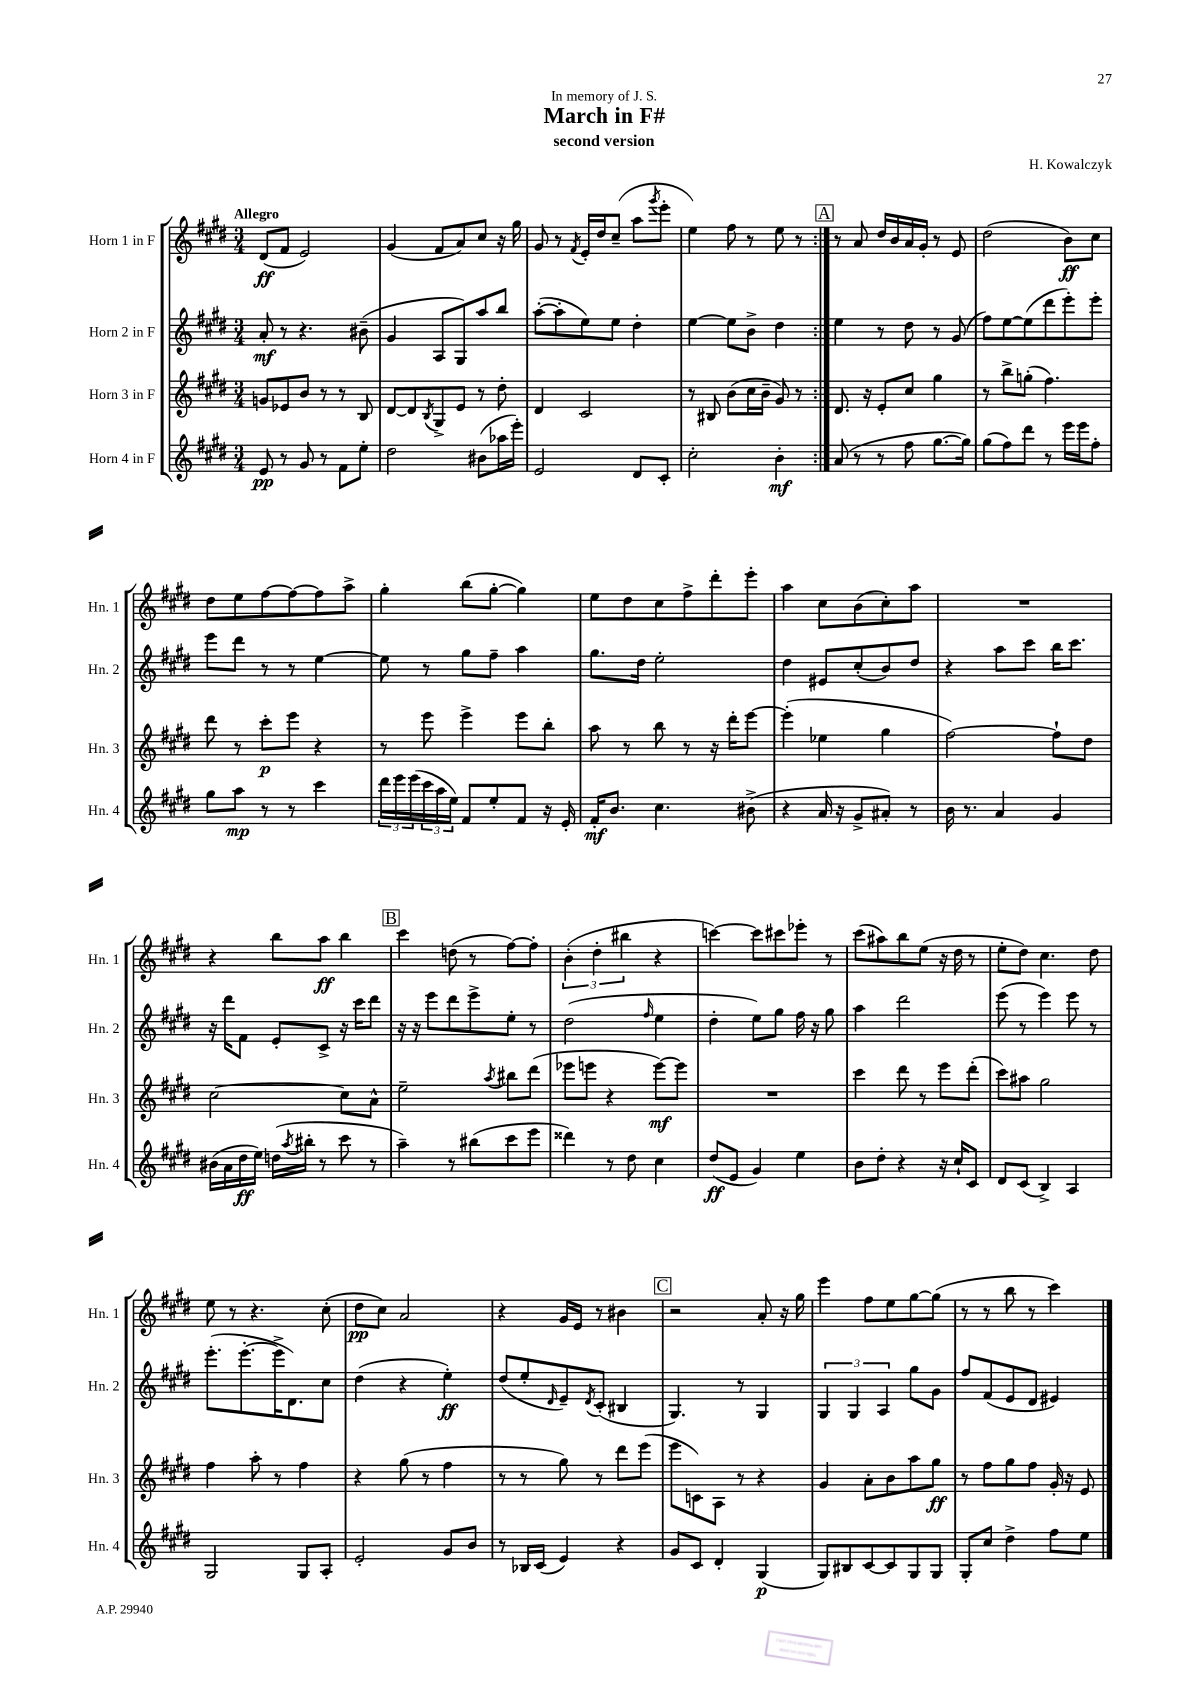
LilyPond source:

\header { title = "March in F#" composer = "H. Kowalczyk" subtitle = "second version" dedication = "In memory of J. S." }
<<
\new StaffGroup <<
\new Staff = "s0" \with { instrumentName = "Horn 1 in F" shortInstrumentName = "Hn. 1" } {
    \clef treble \key e \major \numericTimeSignature \time 3/4 \tempo "Allegro"
    \repeat volta 2 { dis'8\ff( fis'8 e'2) |
    gis'4( fis'8 a'8) cis''8 r16 gis''16 |
    gis'8 r8 \acciaccatura { fis'8 } e'16-. dis''16 cis''8--( a''8 \acciaccatura { gis'''8 } e'''8-. |
    e''4) fis''8 r8 e''8 r8 | }
    \mark \markup { \box "A" } r8 a'8 dis''16 b'16 a'16 gis'16-. r8 e'8 |
    dis''2( b'8\ff) cis''8 |
    dis''8 e''8 fis''8~ fis''8~ fis''8 a''8-> |
    gis''4-. b''8( gis''8~-. gis''4) |
    e''8 dis''8 cis''8 fis''8-> dis'''8-. e'''8-. |
    a''4 cis''8 b'8( cis''8-.) a''8 |
    R2. |
    r4 b''8 a''8\ff b''4 |
    \mark \markup { \box "B" } cis'''4 d''8( r8 fis''8~) fis''8-. |
    \tuplet 3/2 { b'4-.( dis''4-. bis''4 } r4 |
    c'''4~) c'''8 cis'''8 ees'''8-. r8 |
    cis'''8( ais''8) b''8 e''8( r16 dis''16 r8 |
    e''8-. dis''8) cis''4. dis''8 |
    e''8 r8 r4. cis''8-.( |
    dis''8\pp cis''8) a'2 |
    r4 gis'16 e'16 r8 bis'4 |
    \mark \markup { \box "C" } r2 a'8-. r16 gis''16 |
    e'''4 fis''8 e''8 gis''8~ gis''8( |
    r8 r8 b''8 r8 cis'''4) \bar "|." |
}
\new Staff = "s1" \with { instrumentName = "Horn 2 in F" shortInstrumentName = "Hn. 2" } {
    \clef treble \key e \major \numericTimeSignature \time 3/4
    \repeat volta 2 { a'8-.\mf r8 r4. bis'8--( |
    gis'4 a8 gis8) a''8 b''8 |
    a''8~-.( a''8-. e''8) e''8 dis''4-. |
    e''4~ e''8 b'8-> dis''4 | }
    \mark \markup { \box "A" } e''4 r8 dis''8 r8 gis'8( |
    fis''8) e''8~ e''8( dis'''8 e'''8-.) e'''8-. |
    e'''8 dis'''8 r8 r8 e''4~ |
    e''8 r8 gis''8 fis''8-- a''4 |
    gis''8. dis''16 e''2-. |
    dis''4 eis'8 cis''8-.( b'8) dis''8 |
    r4 a''8 cis'''8 b''16 cis'''8. |
    r16 dis'''16 fis'8 e'8-. cis'8-> r16 cis'''16 dis'''8 |
    \mark \markup { \box "B" } r16 r16 e'''8 dis'''8 e'''8-> e''8-. r8 |
    dis''2( \grace { fis''16 } e''4 |
    dis''4-. e''8) gis''8 fis''16 r16 gis''8 |
    a''4 dis'''2 |
    e'''8( r8 e'''4) e'''8 r8 |
    e'''8.-.( e'''8.~-. e'''16-> dis'8.) cis''8 |
    dis''4( r4 e''4-.\ff) |
    dis''8( e''8-. \grace { dis'16 } e'8--) \acciaccatura { dis'8 } cis'8-.( bis4 |
    \mark \markup { \box "C" } gis4.) r8 gis4 |
    \tuplet 3/2 { gis4 gis4 a4 } gis''8 gis'8 |
    fis''8 fis'8( e'8 dis'8 eis'4) \bar "|." |
}
\new Staff = "s2" \with { instrumentName = "Horn 3 in F" shortInstrumentName = "Hn. 3" } {
    \clef treble \key e \major \numericTimeSignature \time 3/4
    \repeat volta 2 { g'8 ees'8 b'8 r8 r8 b8 |
    dis'8~ dis'8 \acciaccatura { b8 } gis8-> e'8 r8 dis''8-. |
    dis'4 cis'2 |
    r8 bis8 b'8( cis''16 b'16-- gis'8) r8 | }
    \mark \markup { \box "A" } dis'8. r16 e'8-. cis''8 gis''4 |
    r8 b''8-> g''8-.( fis''4.) |
    dis'''8 r8 cis'''8-.\p e'''8 r4 |
    r8 e'''8 e'''4-> e'''8 b''8-. |
    a''8 r8 b''8 r8 r16 dis'''16-. e'''8~ |
    e'''4-.( ees''4 gis''4 |
    fis''2~) fis''8-! dis''8 |
    cis''2~ cis''8 a'8-^ |
    \mark \markup { \box "B" } e''2-- \acciaccatura { a''8 } bis''8 dis'''8( |
    ees'''8 e'''8 r4 e'''8~\mf) e'''8 |
    R2. |
    cis'''4 dis'''8 r8 e'''8 dis'''8-.( |
    cis'''8) ais''8 gis''2 |
    fis''4 a''8-. r8 fis''4 |
    r4 gis''8( r8 fis''4 |
    r8 r8 gis''8) r8 dis'''8 e'''8( |
    \mark \markup { \box "C" } e'''8 c'8) a8 r8 r4 |
    gis'4 a'8-. b'8 a''8 gis''8\ff |
    r8 fis''8 gis''8 fis''8 gis'16-. r16 e'8 \bar "|." |
}
\new Staff = "s3" \with { instrumentName = "Horn 4 in F" shortInstrumentName = "Hn. 4" } {
    \clef treble \key e \major \numericTimeSignature \time 3/4
    \repeat volta 2 { e'8\pp r8 gis'8 r8 fis'8 e''8-. |
    dis''2 bis'8( aes''16 e'''16-.) |
    e'2 dis'8 cis'8-. |
    cis''2-. b'4-.\mf | }
    \mark \markup { \box "A" } a'8( r8 r8 fis''8 gis''8.~ gis''16) |
    gis''8( fis''8) dis'''8 r8 e'''16 e'''16 fis''8-. |
    gis''8 a''8\mp r8 r8 cis'''4 |
    \tuplet 3/2 { dis'''16 e'''16 e'''16( } \tuplet 3/2 { cis'''16 a''16 e''16) } fis'8 e''8-. fis'8 r16 e'16-. |
    fis'16-.\mf b'8. cis''4. bis'8->( |
    r4 a'16 r16 gis'8-> ais'8-.) r8 |
    b'16 r8. a'4 gis'4 |
    bis'16( a'16 dis''16\ff e''16) d''16( \acciaccatura { a''8 } bis''16-. r8 cis'''8 r8 |
    \mark \markup { \box "B" } a''4--) r8 bis''8( cis'''8 e'''8 |
    disis'''4) r8 dis''8 cis''4 |
    dis''8\ff( e'8 gis'4) e''4 |
    b'8 dis''8-. r4 r16 cis''16-! cis'8 |
    dis'8 cis'8( b4->) a4 |
    gis2 gis8 a8-. |
    e'2-. gis'8 b'8 |
    r8 bes16 cis'16( e'4) r4 |
    \mark \markup { \box "C" } gis'8 cis'8 dis'4-. gis4\p( |
    gis8) bis8 cis'8~ cis'8 gis8 gis8 |
    gis8-. cis''8 dis''4-> fis''8 e''8 \bar "|." |
}
>>
>>
\layout { \context { \Score \remove "Bar_number_engraver" } }
